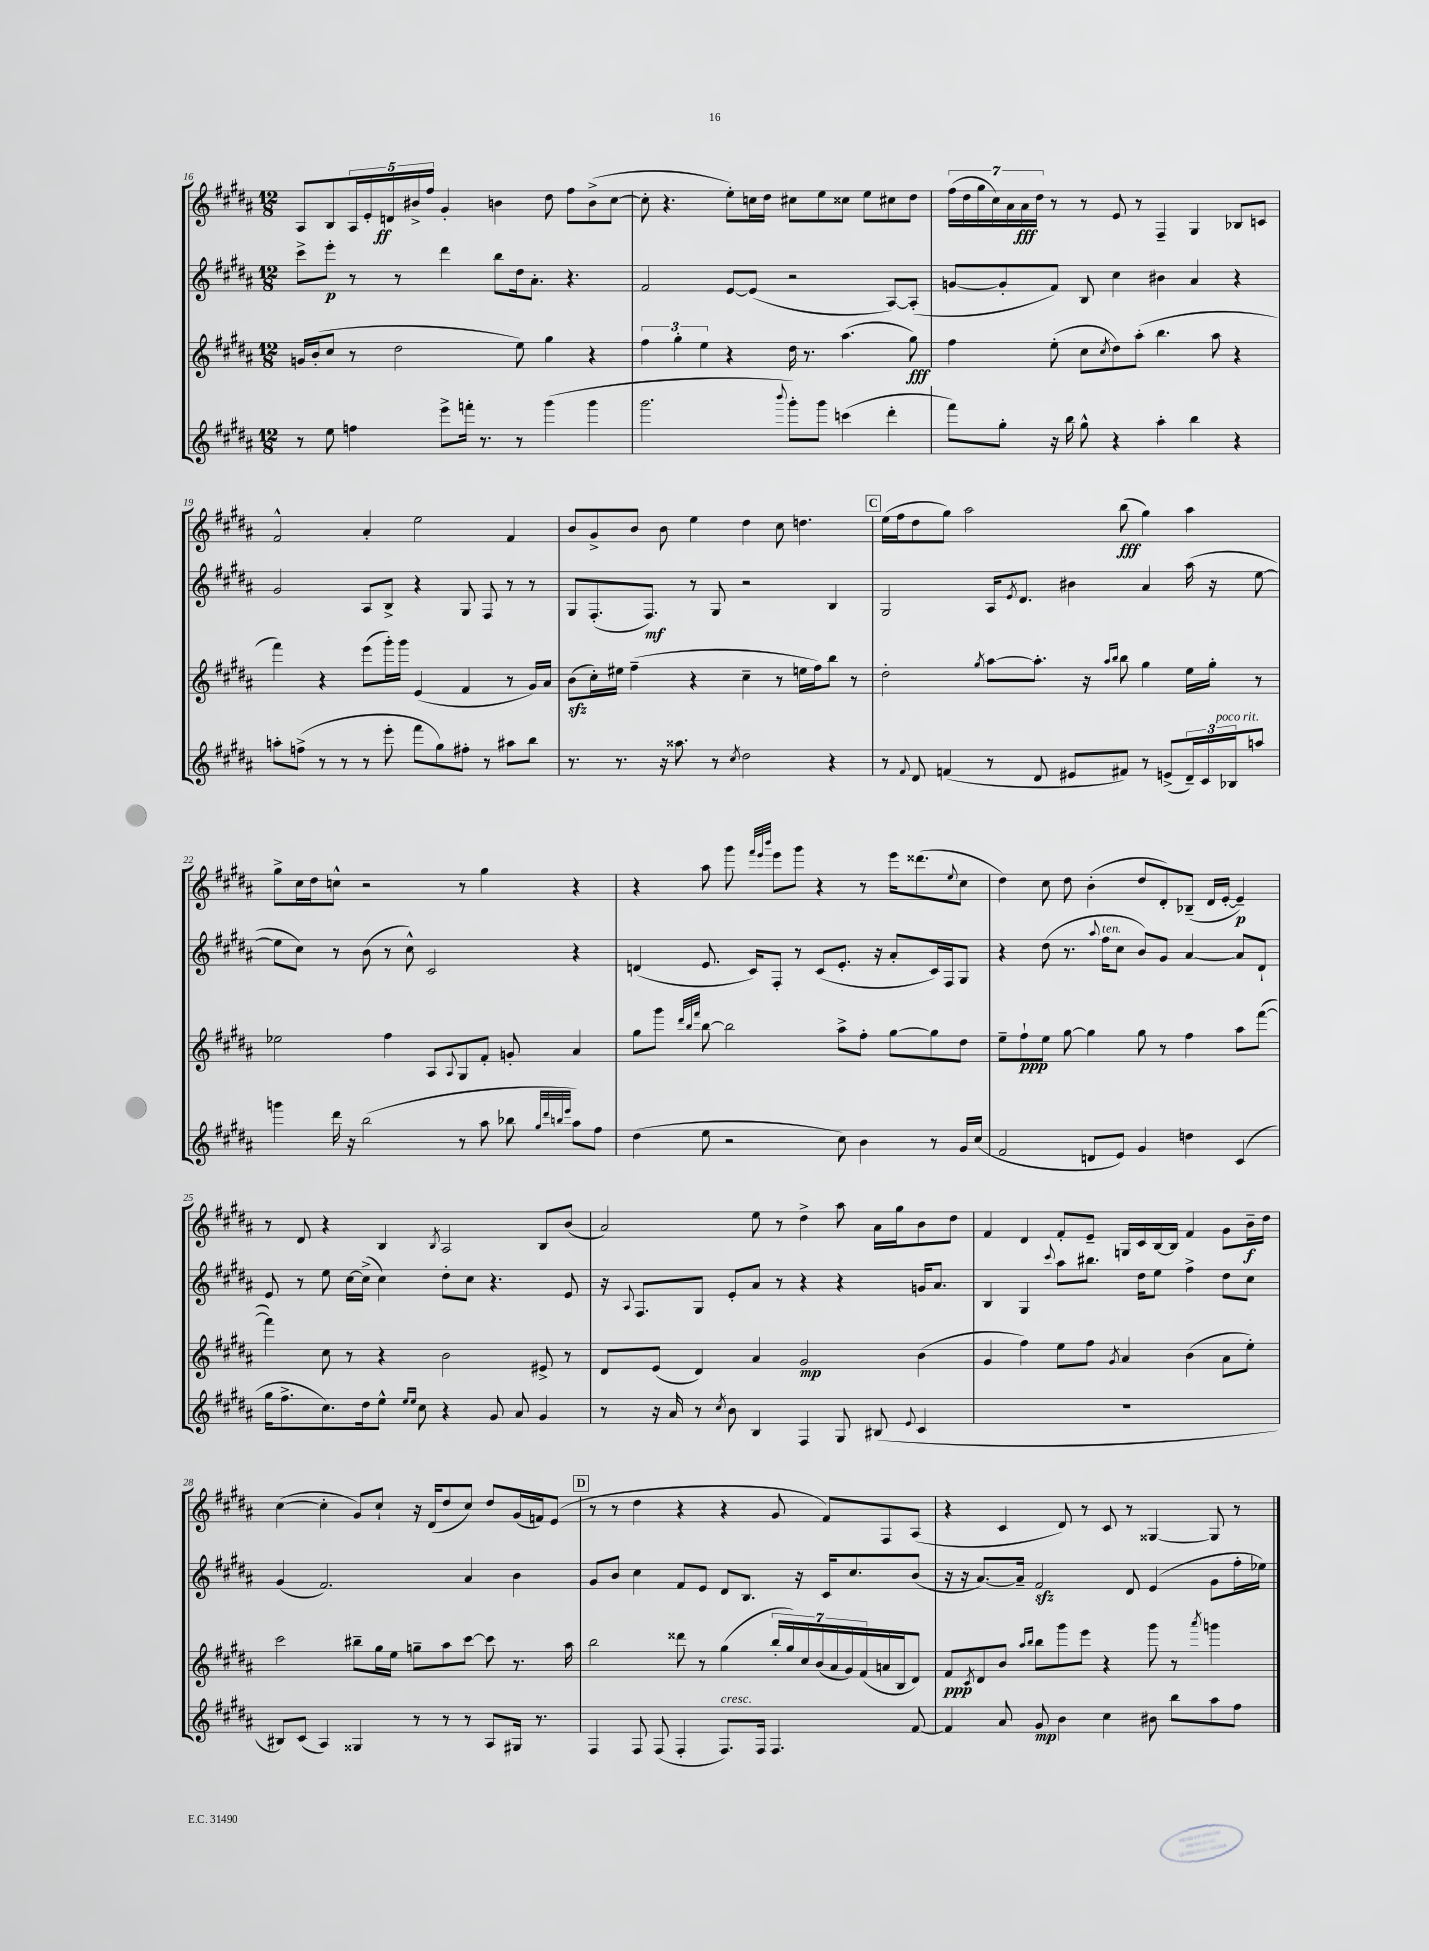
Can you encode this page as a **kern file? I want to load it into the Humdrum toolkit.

**kern	**dynam	**kern	**dynam	**kern	**dynam	**kern	**dynam
*part4	*part4	*part3	*part3	*part2	*part2	*part1	*part1
*staff4	*staff4	*staff3	*staff3	*staff2	*staff2	*staff1	*staff1
*clefG2	*	*clefG2	*	*clefG2	*	*clefG2	*
*k[f#c#g#d#a#]	*	*k[f#c#g#d#a#]	*	*k[f#c#g#d#a#]	*	*k[f#c#g#d#a#]	*
*M12/8	*	*M12/8	*	*M12/8	*	*M12/8	*
=16	=16	=16	=16	=16	=16	=16	=16
8r	.	16gn/LL	.	8ccc#^\L	.	8A#/L	.
.	.	(16b'/J	.	.	.	.	.
8ee\	.	8cc#/J	.	8eee'\J	p	8B/	.
4ffn\	.	8r	.	8r	.	20A#/L	.
.	.	.	.	.	.	20e'/	.
.	.	.	.	.	.	20dn/	ff
.	.	2dd#\	.	8r	.	.	.
.	.	.	.	.	.	20b#X^/	.
.	.	.	.	.	.	20ff#/JJ	.
8eee^\L	.	.	.	4ddd#\	.	4g#'/	.
16fffn'\Jk	.	.	.	.	.	.	.
8.r	.	.	.	.	.	.	.
.	.	.	.	8bb\L	.	4bn\	.
8r	.	8ee\)	.	16dd#\k	.	.	.
.	.	.	.	8.a#'\J	.	.	.
(4ggg#\	.	4gg#\	.	.	.	8dd#\	.
.	.	.	.	4.r	.	8ff#\L	.
4ggg#\	.	4r	.	.	.	(8b^\	.
.	.	.	.	.	.	[8cc#\J	.
=17	=17	=17	=17	=17	=17	=17	=17
2.ggg#\	.	6ff#\	.	2f#/	.	8cc#'\]	.
.	.	.	.	.	.	4.r	.
.	.	6gg#'\	.	.	.	.	.
.	.	6ee\	.	.	.	.	.
.	.	4r	.	[8e/L	.	8ee'\L)	.
.	.	.	.	(8e/J]	.	16ccn\L	.
.	.	.	.	.	.	16dd#\JJ	.
8qqbbb/	.	.	.	.	.	.	.
8ggg#'\L)	.	16dd#\	.	2r	.	8cc#X\L	.
.	.	8.r	.	.	.	.	.
8ggg#\J	.	.	.	.	.	8ee\	.
(4cccn\	.	(4.aa#\	.	.	.	8cc##X\J	.
.	.	.	.	.	.	8ee\L	.
4ddd#'\	.	.	.	[8A#/L)	.	8cc#X\	.
.	.	8gg#\)	fff	(8A#'/J]	.	8dd#\J	.
=18	=18	=18	=18	=18	=18	=18	=18
8fff#\L)	.	4ff#\	.	[8gn/L	.	(28ff#\LL	.
.	.	.	.	.	.	28dd#\	.
.	.	.	.	.	.	28gg#\	.
.	.	.	.	.	.	28cc#\)	.
8gg#'\J	.	.	.	8g'/]	.	.	.
.	.	.	.	.	.	28a#\	.
.	.	.	.	.	.	28a#\	fff
.	.	.	.	.	.	28dd#\JJ	.
16r	.	(8ee'\	.	8f#/J)	.	8r	.
16bb\	.	.	.	.	.	.	.
8gg#^^\	.	8cc#\L	.	8B/	.	8r	.
.	.	8qcc#/	.	.	.	.	.
4r	.	8dd#\)	.	4cc#\	.	8e/	.
.	.	(8aa#'\J	.	.	.	8r	.
4aa#'\	.	4.bb\	.	4b#X\	.	4F#~/	.
4bb\	.	.	.	4a#/	.	4G#/	.
.	.	8aa#\	.	.	.	.	.
4r	.	4r	.	4r	.	8B-X/L	.
.	.	.	.	.	.	8cn/J	.
!!LO:LB:g=z
=19	=19	=19	=19	=19	=19	=19	=19
8aan'\L	.	4fff#\)	.	2g#/	.	2f#^^/	.
(8ffn^\J	.	.	.	.	.	.	.
8r	.	4r	.	.	.	.	.
8r	.	.	.	.	.	.	.
8r	.	(8eee\L	.	8A#/L	.	4a#'/	.
8eee'\	.	16ggg#'\L)	.	8B^/J	.	.	.
.	.	16ggg#\JJ	.	.	.	.	.
8fff#\L	.	(4e/	.	4r	.	2ee\	.
8gg#\)	.	.	.	.	.	.	.
8ff#X'\J	.	4f#/	.	8G#/	.	.	.
8r	.	.	.	8F#/	.	.	.
8aa#X\L	.	8r	.	8r	.	4f#/	.
8bb\J	.	16g#/LL)	.	8r	.	.	.
.	.	16a#/JJ	.	.	.	.	.
=20	=20	=20	=20	=20	=20	=20	=20
8.r	.	(8bzz\L	.	8G#/L	.	8b/L	.
.	.	16cc#'\L)	.	(8.F#'/	.	8g#^/	.
8.r	.	16ee#X\JJ	.	.	.	.	.
.	.	(4ff#~\	.	.	.	8b/J	.
.	.	.	.	8.F#/J)	mf	.	.
16r	.	.	.	.	.	8b\	.
8.aa##X\	.	.	.	.	.	.	.
.	.	4r	.	8r	.	4ee\	.
8r	.	.	.	8G#/	.	.	.
8qcc#/	.	.	.	.	.	.	.
2dd#\	.	4cc#~\	.	2r	.	4dd#\	.
.	.	8r	.	.	.	8cc#\	.
.	.	16een\LL	.	.	.	4.ddn\	.
.	.	16ff#\J)	.	.	.	.	.
4r	.	8bb\J	.	4B/	.	.	.
.	.	8r	.	.	.	.	.
!!LO:REH:place=s1:t=C
=21	=21	=21	=21	=21	=21	=21	=21
8r	.	2dd#'\	.	2G#/	.	(16ee\LL	.
.	.	.	.	.	.	16ff#\J	.
8qqf#/	.	.	.	.	.	.	.
8d#/	.	.	.	.	.	8dd#\	.
(4fn/	.	.	.	.	.	8gg#\J)	.
.	.	.	.	.	.	2aa#\	.
.	.	8qgg#/	.	.	.	.	.
8r	.	[8aa#\L	.	16A#/KL	.	.	.
.	.	.	.	8qe/	.	.	.
.	.	.	.	8.d#/J	.	.	.
8d#/	.	8.aa#'\J]	.	.	.	.	.
8e#X/L	.	.	.	4b#X\	.	.	.
.	.	16r	.	.	.	.	.
.	.	16qqaa#/LL	.	.	.	.	.
.	.	16qqbb/JJ	.	.	.	.	.
8f#X/J)	.	8bb\	.	.	.	(8bb\	fff
8r	.	4gg#\	.	4a#/	.	4gg#\)	.
(8en^/L	.	.	.	.	.	.	.
24d#~/L)	.	16ee\LL	.	(16aa#\	.	4aa#\	.
24c#/	.	.	.	.	.	.	.
.	.	16gg#'\JJ	.	16r	.	.	.
!LO:TX:a:i:t=poco rit.	!	!	!	!	!	!	!
24B-X/J	.	.	.	.	.	.	.
8aan/J	.	8r	.	[8ee\	.	.	.
!!LO:LB:g=z
=22	=22	=22	=22	=22	=22	=22	=22
4gggn\	.	2ee-X\	.	8ee\L]	.	8gg#^\L	.
.	.	.	.	8cc#\J)	.	16cc#\L	.
.	.	.	.	.	.	16dd#\J	.
16ddd#\	.	.	.	8r	.	8ccn^^\J	.
16r	.	.	.	.	.	.	.
(2bb\	.	.	.	(8b\	.	2r	.
.	.	4ff#\	.	8r	.	.	.
.	.	.	.	8cc#^^\)	.	.	.
.	.	8A#/L	.	2c#/	.	.	.
.	.	8qqA#/	.	.	.	.	.
8r	.	8G#/	.	.	.	8r	.
8aa#\	.	8f#'/J	.	.	.	4gg#\	.
8bb-X\	.	8gn'/	.	.	.	.	.
32qqgg#/LLL	.	.	.	.	.	.	.
32qqddd#/	.	.	.	.	.	.	.
32qqbbn/	.	.	.	.	.	.	.
32qqeee/JJJ	.	.	.	.	.	.	.
8aa#\L)	.	4a#/	.	4r	.	4r	.
8ff#\J	.	.	.	.	.	.	.
=23	=23	=23	=23	=23	=23	=23	=23
(4dd#\	.	8gg#\L	.	(4dn/	.	4r	.
.	.	8ggg#\J	.	.	.	.	.
.	.	32qqddd#/LLL	.	.	.	.	.
.	.	32qqbb/	.	.	.	.	.
.	.	32qqfff#/JJJ	.	.	.	.	.
8ee\	.	[8bb\	.	8.e/	.	8aa#\	.
2r	.	2bb\]	.	.	.	8ggg#\	.
.	.	.	.	16c#/KL)	.	.	.
.	.	.	.	.	.	32qqfff#/LLL	.
.	.	.	.	.	.	32qqeee/	.
.	.	.	.	.	.	32qqbbb/JJJ	.
.	.	.	.	8F#'/J	.	8eee\L	.
.	.	.	.	8r	.	8ggg#\J	.
.	.	.	.	(8c#/L	.	4r	.
8cc#\)	.	8aa#^\L	.	8.e'/J	.	.	.
4b\	.	8ff#'\J	.	.	.	8r	.
.	.	.	.	16r	.	.	.
.	.	[8gg#\L	.	8a#'/L	.	16eee\KL	.
.	.	.	.	.	.	(8.ddd##X\	.
8r	.	8gg#\]	.	16c#/L)	.	.	.
.	.	.	.	16F#/J	.	.	.
.	.	.	.	.	.	8qqee/	.
16g#/LL	.	8dd#\J	.	8G#/J	.	8cc#\J	.
(16cc#/JJ	.	.	.	.	.	.	.
=24	=24	=24	=24	=24	=24	=24	=24
2f#/	.	8ee~\L	.	4r	.	4dd#\)	.
.	.	8ff#`\	ppp	.	.	.	.
.	.	8ee\J	.	(8dd#\	.	8cc#\	.
.	.	[8gg#\	.	8.r	.	8dd#\	.
8dn/L	.	4gg#\]	.	.	.	(4b'\	.
.	.	.	.	8qqaa#/	.	.	.
!	!	!	!	!LO:TX:a:i:t=ten.	!	!	!
.	.	.	.	16ff#\KL	.	.	.
8e/J)	.	.	.	8cc#\J	.	.	.
4g#/	.	8gg#\	.	8b/L)	.	8dd#/L	.
.	.	8r	.	8g#/J	.	8d#'/)	.
4ddn\	.	4ff#\	.	[4a#/	.	(8B-X~/J	.
.	.	.	.	.	.	16d#/LL	.
.	.	.	.	.	.	[16e'/JJ	.
(4c#/	.	8aa#\L	.	8a#/L]	.	4e~/])	p
.	.	([8fff#\J	.	8d#`/J	.	.	.
!!LO:LB:g=z
=25	=25	=25	=25	=25	=25	=25	=25
16gg#\KL	.	4fff#\])	.	8e/	.	8r	.
8.ff#^\	.	.	.	.	.	.	.
.	.	.	.	8r	.	8d#/	.
8.cc#\)	.	8cc#\	.	8ee\	.	4r	.
.	.	8r	.	[16cc#\LL	.	.	.
16dd#\k	.	.	.	(16cc#^\JJ]	.	.	.
8ee^^\J	.	4r	.	4cc#\)	.	4B/	.
16qqee/LL	.	.	.	.	.	.	.
16qqee/JJ	.	.	.	.	.	.	.
8cc#\	.	.	.	.	.	.	.
.	.	.	.	.	.	8qB/	.
4r	.	2b\	.	8dd#'\L	.	2A#/	.
.	.	.	.	8cc#\J	.	.	.
8g#/	.	.	.	4.r	.	.	.
8a#/	.	.	.	.	.	.	.
4g#/	.	8e#X^/	.	.	.	8B/L	.
.	.	8r	.	8e/	.	(8b/J	.
=26	=26	=26	=26	=26	=26	=26	=26
8r	.	8d#/L	.	16r	.	2a#/)	.
.	.	.	.	8qqA#/	.	.	.
.	.	.	.	8.F#/L	.	.	.
16r	.	(8e/J	.	.	.	.	.
16a#/	.	.	.	.	.	.	.
8r	.	4d#/)	.	8G#/J	.	.	.
8qcc#/	.	.	.	.	.	.	.
8b\	.	.	.	8e'/L	.	.	.
4B/	.	4a#/	.	8a#/J	.	8ee\	.
.	.	.	.	8r	.	8r	.
4F#/	.	2g#/	mp	4r	.	4dd#^\	.
8G#/	.	.	.	4r	.	8aa#\	.
(8B#X/	.	.	.	.	.	16a#\LL	.
.	.	.	.	.	.	16gg#\J	.
8qqe/	.	.	.	.	.	.	.
4c#/	.	(4b\	.	16gn/KL	.	8b\	.
.	.	.	.	8.a#/J	.	.	.
.	.	.	.	.	.	8dd#\J	.
=27	=27	=27	=27	=27	=27	=27	=27
1.r	.	4g#/	.	4B/	.	4f#/	.
.	.	4ff#\)	.	4G#/	.	4d#/	.
.	.	.	.	8qqccc#/	.	.	.
.	.	8ee\L	.	8aa#\L	.	8f#'/L	.
.	.	8ff#\J	.	8.bb#X\J	.	8e~/J	.
.	.	8qg#/	.	.	.	.	.
.	.	4a#/	.	.	.	16Gn/LL	.
.	.	.	.	16dd#\KL	.	16c#/	.
.	.	.	.	8ee\J	.	[16B/	.
.	.	.	.	.	.	16B/JJ]	.
.	.	(4b\	.	4ff#^\	.	4f#/	.
.	.	8a#\L	.	8dd#\L	.	8g#\L	.
.	.	8ee'\J)	.	8cc#\J	.	16b~\L	f
.	.	.	.	.	.	16dd#\JJ	.
!!LO:LB:g=z
=28	=28	=28	=28	=28	=28	=28	=28
8B#X/L)	.	2ccc#\	.	(4g#/	.	([4cc#\	.
(8c#/J	.	.	.	.	.	.	.
4A#/)	.	.	.	2.f#/)	.	4cc#'\]	.
4G##X/	.	8bb#X~\L	.	.	.	8g#/L)	.
.	.	16gg#\L	.	.	.	8cc#`/J	.
.	.	16ee\JJ	.	.	.	.	.
8r	.	8ggn~\L	.	.	.	16r	.
.	.	.	.	.	.	(16d#/KL	.
8r	.	8aa#\	.	.	.	8dd#/	.
8r	.	[8ccc#\J	.	4a#/	.	8cc#/J)	.
8A#/L	.	8ccc#\]	.	.	.	8dd#/L	.
16G#X/Jk	.	8.r	.	4b\	.	(16g#/L	.
8.r	.	.	.	.	.	16fn/J)	.
.	.	.	.	.	.	(8e/J	.
.	.	16aa#\	.	.	.	.	.
!!LO:REH:place=s1:t=D
=29	=29	=29	=29	=29	=29	=29	=29
4F#/	.	2bb\	.	8g#/L	.	8r	.
.	.	.	.	8b/J	.	8r	.
8F#/	.	.	.	4cc#\	.	4dd#\	.
(8F#/	.	.	.	.	.	.	.
4F#'/	.	8ddd##X\	.	8f#/L	.	4r	.
.	.	8r	.	8e/J	.	.	.
!LO:TX:a:i:t=cresc.	!	!	!	!	!	!	!
8.F#/L)	.	(4gg#\	.	8d#/L	.	4r	.
.	.	.	.	8.B/J	.	.	.
16F#/Jk	.	.	.	.	.	.	.
4.F#/	.	28bb'/LL	.	.	.	8g#/	.
.	.	28gg#/)	.	.	.	.	.
.	.	.	.	16r	.	.	.
.	.	28cc#/	.	.	.	.	.
.	.	(28b/	.	.	.	.	.
.	.	.	.	16c#/KL	.	8f#/L)	.
.	.	28a#/	.	.	.	.	.
.	.	28g#/)	.	.	.	.	.
.	.	.	.	8.cc#/	.	.	.
.	.	(28f#/	.	.	.	.	.
.	.	16an/	.	.	.	8F#/	.
.	.	16B/J	.	.	.	.	.
[8f#/	.	8d#/J)	.	(8b/J	.	(8A#/J	.
=30	=30	=30	=30	=30	=30	=30	=30
4f#/]	.	8f#/L	ppp	16r	.	4r	.
.	.	.	.	16r	.	.	.
.	.	8qc#/	.	.	.	.	.
.	.	8d#/	.	[8.a#/L)	.	.	.
8a#/	.	8b/J	.	.	.	4c#/	.
.	.	.	.	16a#~/Jk]	.	.	.
.	.	16qqaa#/LL	.	.	.	.	.
.	.	16qqbb/JJ	.	.	.	.	.
8g#/	mp	8bb\L	.	2f#zz/	.	.	.
4b\	.	8ggg#\	.	.	.	8d#/)	.
.	.	8eee\J	.	.	.	8r	.
4cc#\	.	4r	.	.	.	8c#/	.
.	.	.	.	8d#/	.	8r	.
8b#X\	.	8ggg#\	.	(4e/	.	[4G##X/	.
8bb\L	.	8r	.	.	.	.	.
.	.	8qaaa#/	.	.	.	.	.
8aa#\	.	4gggn\	.	8g#\L	.	8G##/]	.
8ff#\J	.	.	.	16ff#'\L	.	8r	.
.	.	.	.	16ee-X\JJ)	.	.	.
==	==	==	==	==	==	==	==
*-	*-	*-	*-	*-	*-	*-	*-
